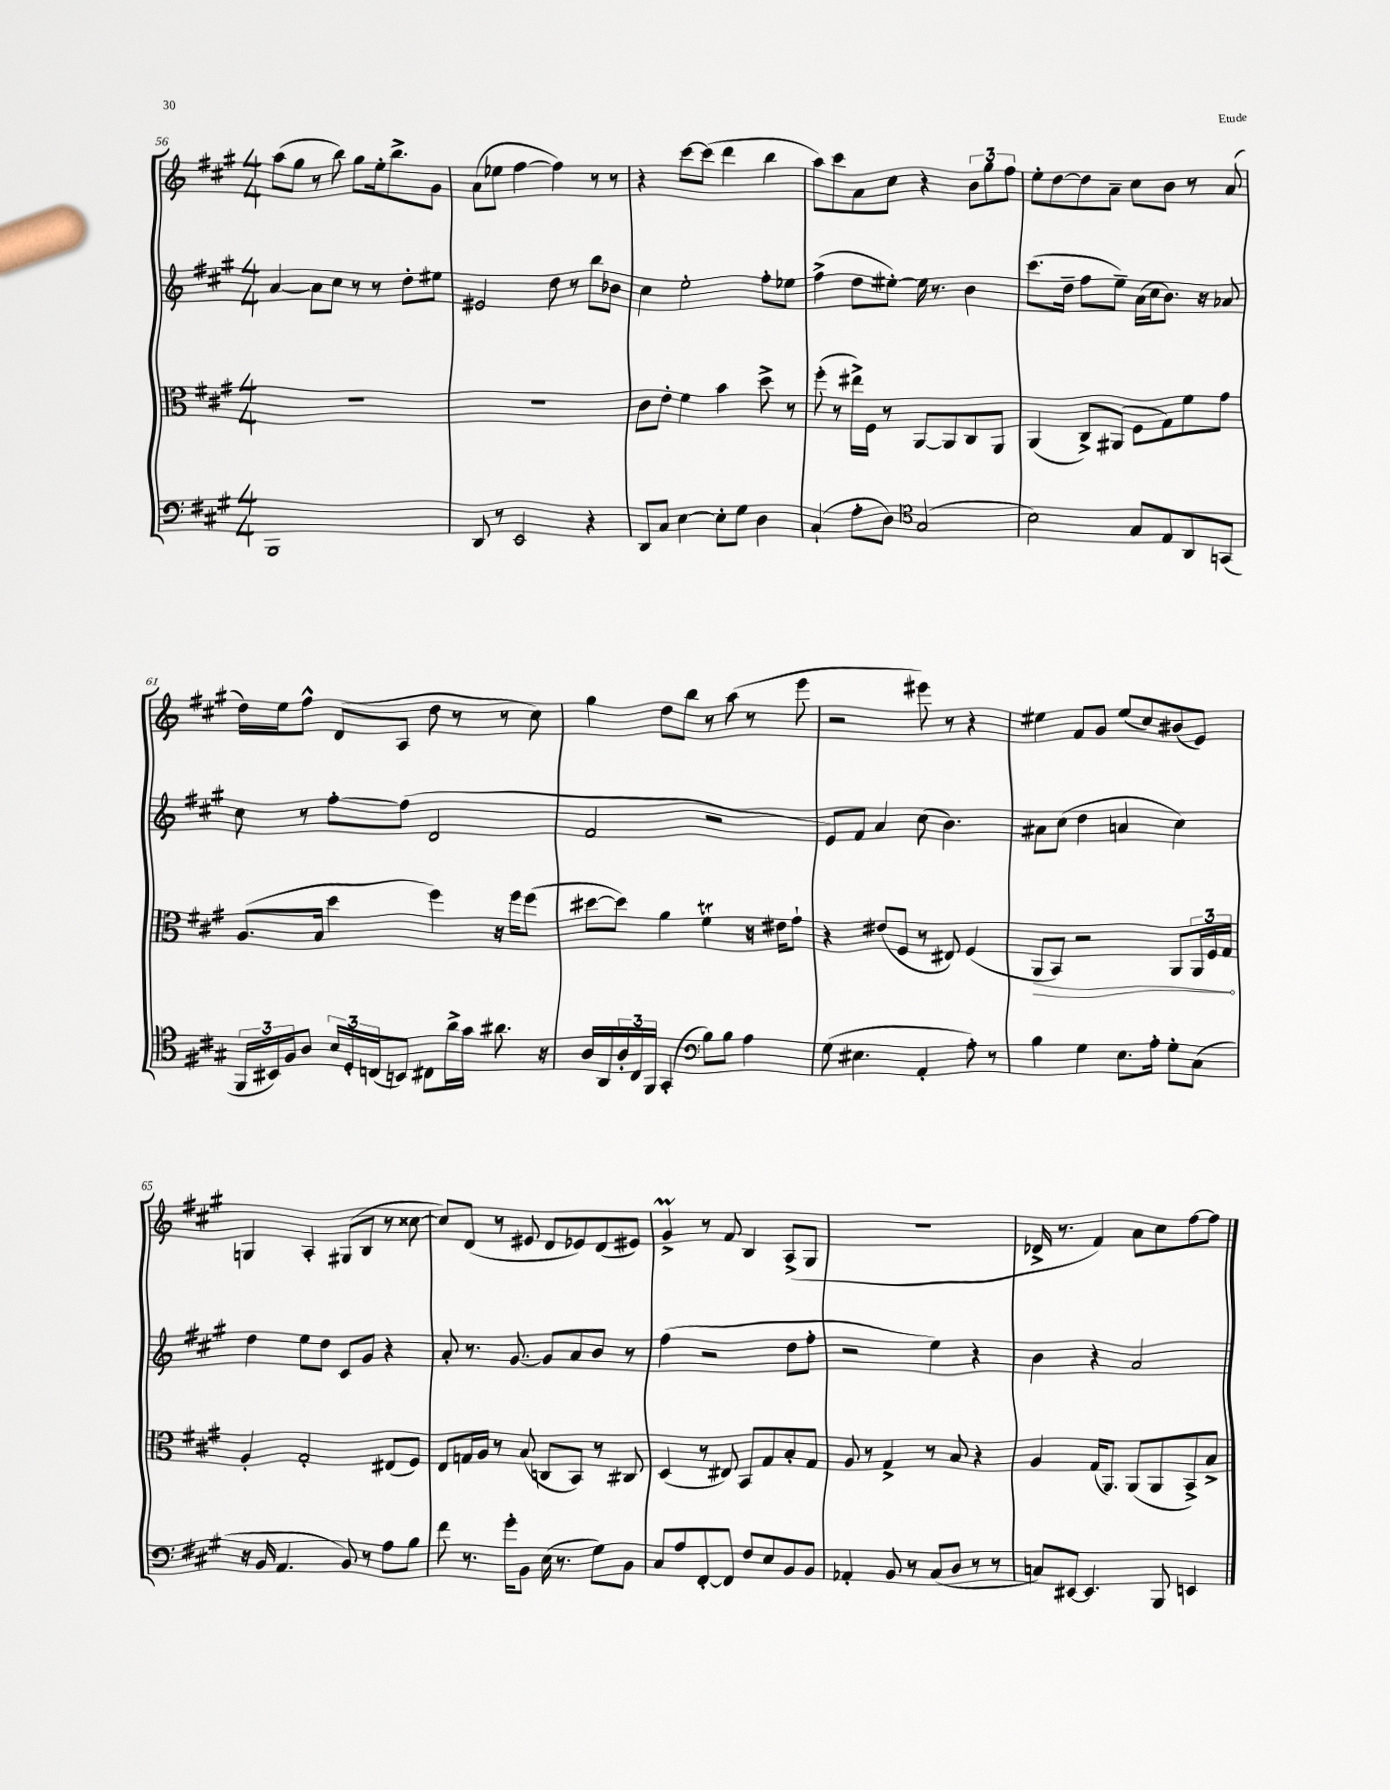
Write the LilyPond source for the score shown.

<<
\new StaffGroup <<
\new Staff = "s0" {
    \clef treble \key a \major \numericTimeSignature \time 4/4
    a''8( gis''8 r8 b''8) gis''8 e''16-. b''8.-> gis'8 |
    a'8( ees''8 fis''4~ fis''4) r8 r8 |
    r4 cis'''8~ cis'''8( d'''4 b''4 |
    a''8) cis'''8 a'8 cis''8 r4 \tuplet 3/2 { b'8 gis''8 fis''8 } |
    e''8-. d''8~ d''8 a'8-- cis''8 b'8 r8 a'8( |
    d''16) e''16 fis''8-^ d'8( a8 d''8 r8 r8 cis''8) |
    gis''4 d''8 b''8 r8 a''8( r8 e'''8 |
    r2 eis'''8) r8 r4 |
    eis''4 fis'8 gis'8 eis''8( cis''8) bis'8( e'8) |
    g4 a4-. gis8( b8 r8 cisis''8~ |
    cisis''8) d'8( r8 eis'8 d'8 ees'8) d'8( eis'8) |
    gis'4->\prall r8 fis'8 b4 a8->( gis8 |
    R1 |
    des'16-> r8. fis'4) a'8 cis''8 fis''8~ fis''8 \bar "|." |
}
\new Staff = "s1" {
    \clef treble \key a \major \numericTimeSignature \time 4/4
    a'4~ a'8 cis''8 r8 r8 d''8-. eis''8 |
    eis'2 d''8 r8 b''8 bes'8 |
    cis''4 e''2-. fis''8-. ees''8 |
    fis''4->( d''8 eis''8~-.) eis''16 r8. b'4 |
    cis'''8.( d''16-- fis''8 e''8--) a'16( cis''16 b'8.) r16 aes'8 |
    cis''8 r8 fis''8~-. fis''8( d'2 |
    fis'2 r2 |
    e'8) fis'8 a'4 cis''8( b'4.) |
    ais'8 cis''8( d''4 a'4 cis''4) |
    d''4 e''8 d''8 cis'8 gis'8 r4 |
    a'8-. r8. gis'8.~ gis'8 a'8 b'8 r8 |
    fis''4( r2 d''8 fis''8-. |
    r2 e''4) r4 |
    b'4 r4 a'2 \bar "|." |
}
\new Staff = "s2" {
    \clef alto \key a \major \numericTimeSignature \time 4/4
    R1 |
    R1 |
    cis'8 e'8-. fis'4 b'4 d''8-> r8 |
    fis''8-.( r8 eis''16->) fis16 r8 a,8~ a,8 cis8 a,8 |
    a,4( cis8->) ais,8( fis8 gis8) fis'8 gis'8 |
    a8.( b16 d''4 fis''4) r16 fis''16 fis''8( |
    dis''8~ dis''8) a'4 fis'4\trill r16 eis'16 gis'8-! |
    r4 eis'8( fis8 r8 eis8) fis4( |
    \once \override Hairpin.circled-tip = ##t a,8\> b,8) r2 a,8 \tuplet 3/2 { a,16 fis16 gis16\! } |
    a4-. gis2-. eis8( fis8) |
    e8 g16 a16 r8 b8( c8 b,8) r8 cis8 |
    d4( r8 eis8) b,8 gis8 b8-. gis8 |
    a8 r8 gis4-> r8 b8 r4 |
    a4 gis16( a,8.) a,8( a,8 b,8->) b8-> \bar "|." |
}
\new Staff = "s3" {
    \clef bass \key a \major \numericTimeSignature \time 4/4
    b,,1 |
    d,8 r8 e,2 r4 |
    d,8 cis8 e4~ e8-. gis8 d4 |
    cis4-!( a8-. d8) \clef tenor gis2( |
    b2) gis8 e8 a,8 g,8( |
    \tuplet 3/2 { fis,16 bis,16) fis16 } a8 \tuplet 3/2 { b16 d16-. c16( } b,8) cis8 a'16-> gis'16 ais'8. r16 |
    a16 a,16 \tuplet 3/2 { a16-. cis16 fis,16 } gis,4-.( \clef bass b8) b8 a4 |
    gis8( eis4. a,4-. a8-.) r8 |
    b4 gis4 e8. a16-. gis8-. cis8( |
    r16 b,16 a,4. b,8) r8 a8 b8 |
    fis'8 r8. gis'16-. b,8 e16( r8. gis8) b,8 |
    cis8 a8 fis,8~-. fis,8 fis8 e8 b,8 b,8 |
    aes,4-. b,8 r8 cis8( d8 r8 r8 |
    c8) eis,8~ eis,4. b,,8 e,4 \bar "|." |
}
>>
>>
\layout { \context { \Score currentBarNumber = #56 } }
